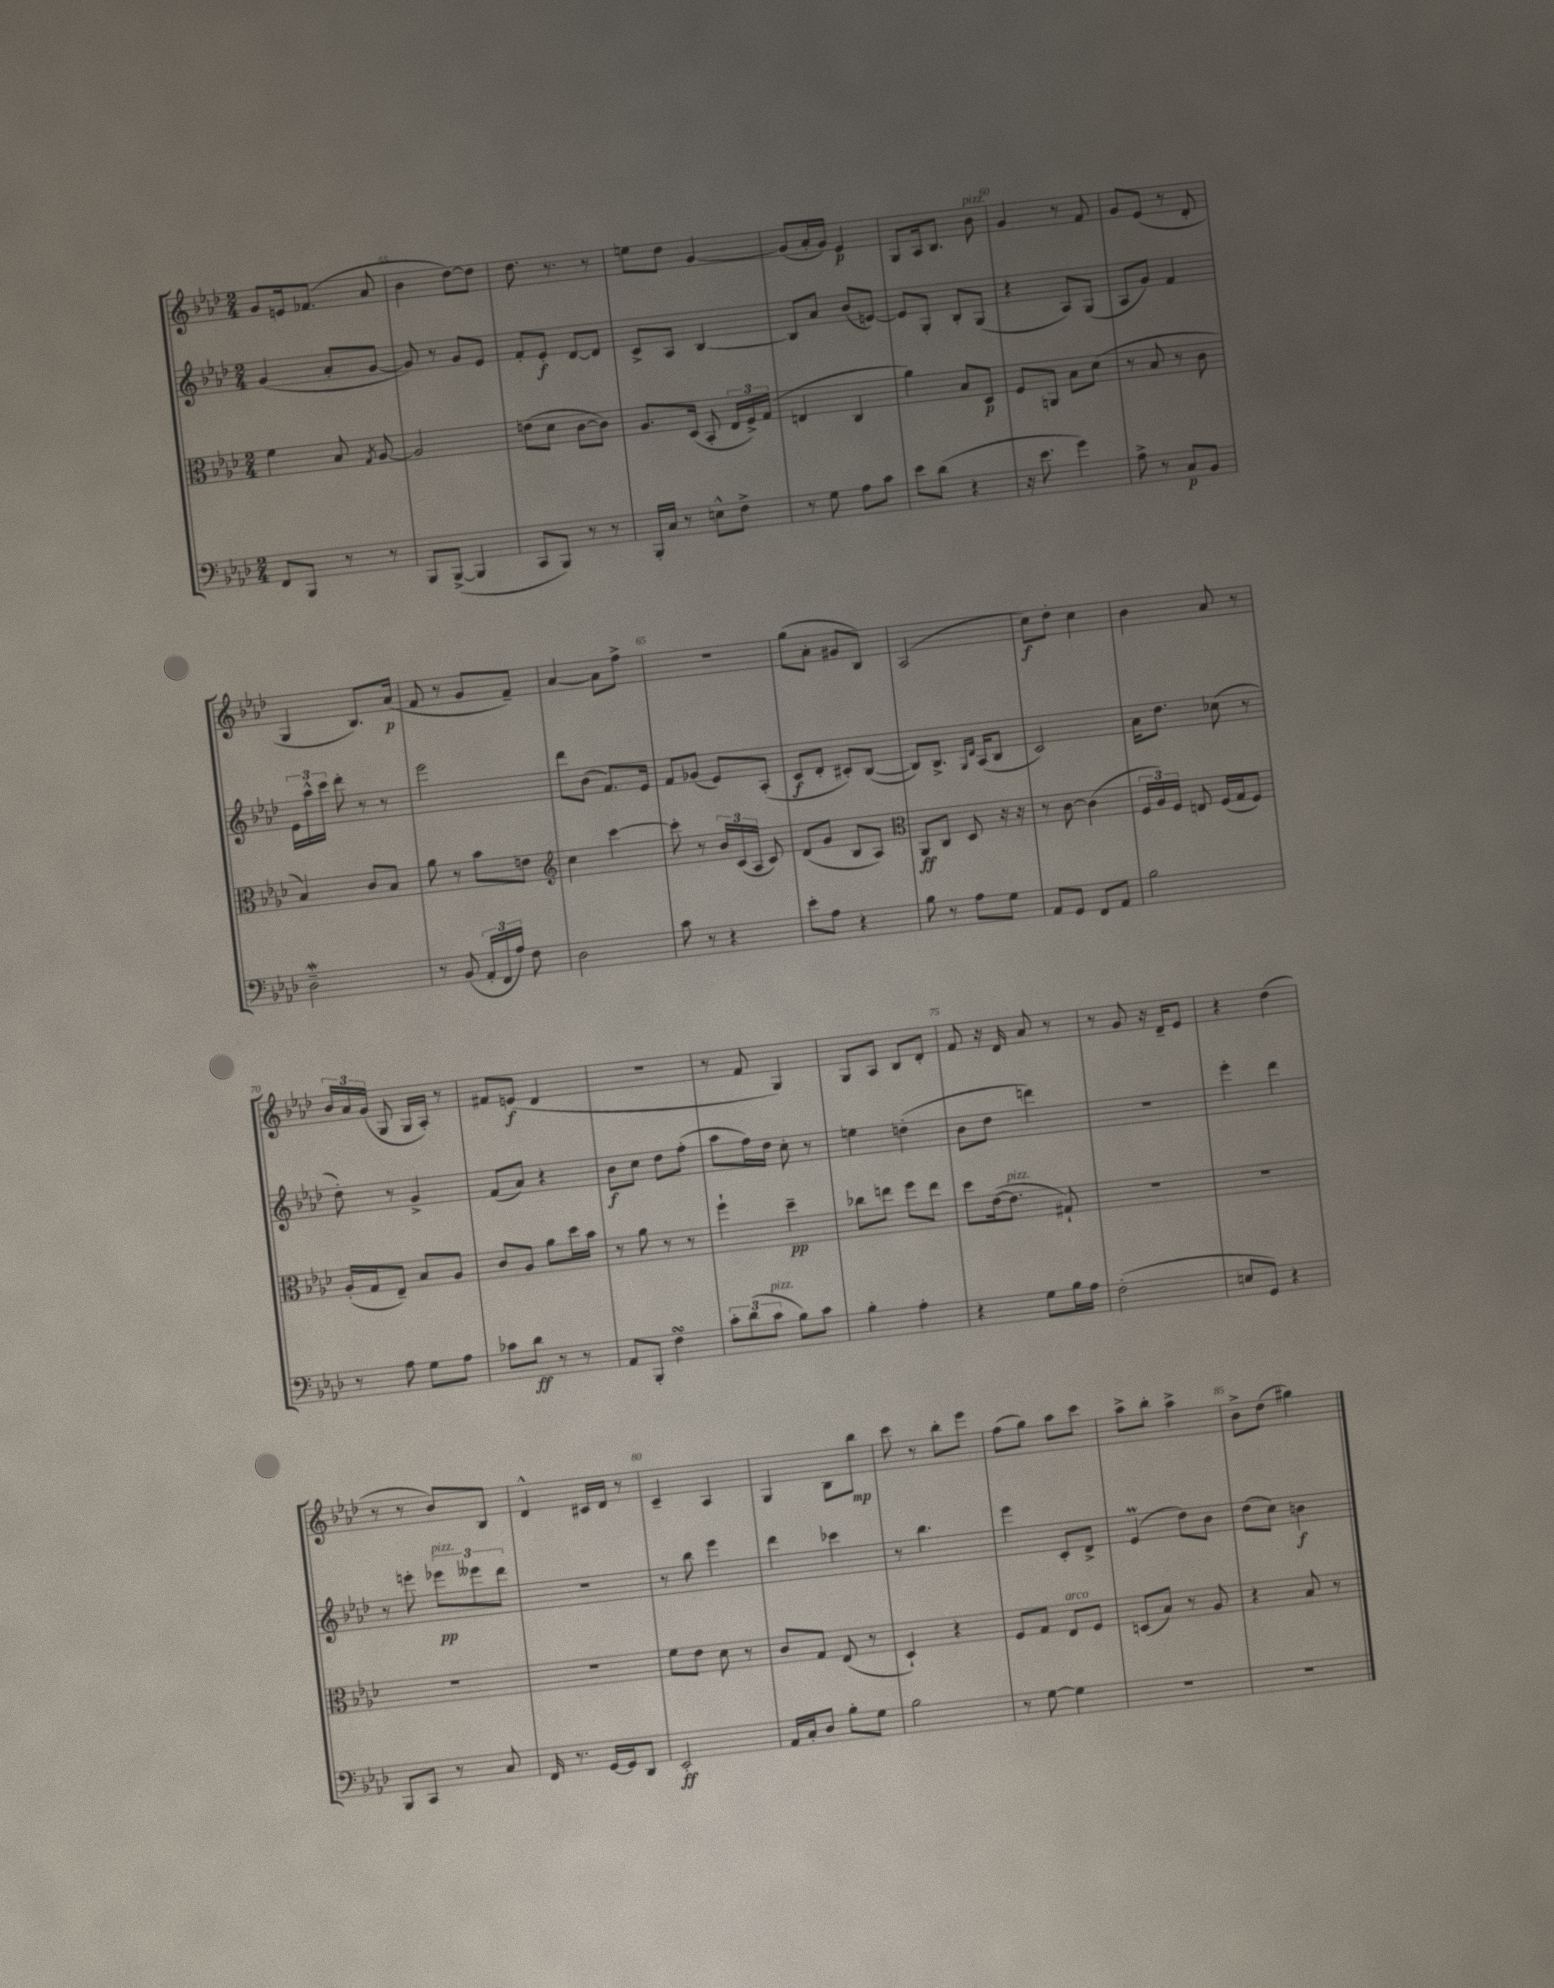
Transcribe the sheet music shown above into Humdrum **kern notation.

**kern	**kern	**kern	**kern
*staff4	*staff3	*staff2	*staff1
*clefF4	*clefC3	*clefG2	*clefG2
*k[b-e-a-d-]	*k[b-e-a-d-]	*k[b-e-a-d-]	*k[b-e-a-d-]
*M2/4	*M2/4	*M2/4	*M2/4
8FF/L	4f\	(4g/	8g/L
8BBB-/J	.	.	16e/k
.	.	.	(8.f-/J
8r	8B-/	8a-'/L	.
.	8qG/	.	.
8r	[8A-/	[8g/J	8a-/
=	=	=	=
8BBB-/L	2A-/]	8g/])	4b-\
([8BBB-^/J	.	8r	.
4BBB-/]	.	8g/L	[8dd-\L)
.	.	8e-/J	8dd-\]J
=	=	=	=
8CC/L	(8e\L	8f'/L	8.dd-\
8BBB-/J)	8d-\J	8e-'/J	.
.	.	.	8.r
8r	[8c\L	[8d-/L	.
8r	8c\]J)	8d-/]J	8r
=	=	=	=
16BBB-'/LL	8.A-/L	8c^/L	8ee\L
16C/JJ	.	.	.
8r	.	8A-/J	8dd-\J
.	(16D-/Jk	.	.
8E^^\L	8BB-'/	[4B-/	[4g/
8F^\J	24E-/LL	.	.
.	24F^/)	.	.
.	(24G/JJ	.	.
=	=	=	=
8r	4E/	8B-/]L	(8g/]L
8G\	.	8a-/J	16a-'/L
.	.	.	16g/JJ)
8A-\L	4C/	(8b-/L	4e-/
8c\J	.	[8e/J)	.
=	=	=	=
8e-\L	4a-\)	8e/]L	8G/L
(8d-\J	.	8G'/J	16A-/k
.	.	.	8.B-/J
4r	8B-/L	8B-'/L	.
.	8D-/J	(8G/J	8b-\
=	=	=	=
16r	8F/L	4r	4g/
8.e-\	.	.	.
.	8AA/J	.	.
4g\)	8B-\L	8A-/L)	8r
.	(8d-\J	(8G/J	8f/
=	=	=	=
8A-^\	8r	8A-/L	8g/L
8r	8B-/	8g/J)	(8e-/J
8C/L	8r	4f/	8r
8BB-/J	8c\	.	8d-'/
=	=	=	=
2D-~\	4B-/)	24e-\LL	4G/
.	.	24aa-^^\	.
.	.	24ccc\JJ	.
.	.	8ddd-'\	.
.	8c/L	8r	8.B-/L)
.	8B-/J	8r	.
.	.	.	(16a-/Jk
=	=	=	=
8r	8a-\	2eee-\	8f/
(8BB-/	8r	.	8r
24AA-'/LL	8b-\L	.	8g/L
24FF/	.	.	.
24A-/JJ)	.	.	.
8F\	8e\J	.	8f~/J)
=	=	=	=
*	*clefG2	*	*
2D-\	4cc\	8ddd-\L	[4a-/
.	.	(8b-\J	.
.	[4ccc\	8.f/L)	8a-\]L
.	.	.	8ff^\J
.	.	16e-/Jk	.
=	=	=	=
8c\	8ccc'\]	8f/L	2r
8r	8r	(8g-/J	.
4r	24b-/LL	8e-/L)	.
.	(24c/	.	.
.	24A-/JJ	.	.
.	8c/)	(8A-'/J	.
=	=	=	=
8e-'\L	(8d-/L	8c/L	(8gg\L
8A-\J	8g/J	8d-'/J	8a-'\J
4r	8B-/L	8c#'/L)	8g#/L
.	8A-/J)	([8B-/J	8B-/J)
=	=	=	=
*	*clefC3	*	*
8B-\	8AA-/L	8B-/]L)	(2A-/
8r	8C/J	8.B-^/J	.
8A-\L	8D-/	.	.
.	.	16qqG/LL	.
.	.	16qqd-/JJ	.
.	.	(16A-/LK	.
8G\J	16r	8B-/J	.
.	16r	.	.
=	=	=	=
8AA-/L	8r	2c/)	8cc\L)
8GG/J	[8c\	.	8dd-'\J
8FF/L	(4c\]	.	4cc\
8AA-/J	.	.	.
=	=	=	=
2B-\	24F/LL	16a-\LK	4b-\
.	24A-/)	.	.
.	.	8.dd-\J	.
.	24F/JJ	.	.
.	8E/	.	.
.	(16F/LL	(8cc-\	8a-/
.	16G/J	.	.
.	8F/J)	8r	8r
=	=	=	=
8r	(16A-'/LL	8dd-'\)	24b-/LL
.	.	.	24a-/
.	16G/J	.	.
.	.	.	(24g/JJ
8A-\	8E-~/J)	8r	8G/
8G\L	8B-/L	4g^/	16G/LL
.	.	.	16A-'/JJ)
8A-\J	8A-/J	.	8r
=	=	=	=
8c-\L	8c/L	(8f/L	8f#/L
8d-\J	8A-/J	8a-/J)	(8e/J
8r	8a-\L	4r	4d-/
8r	16dd-\L	.	.
.	16b-\JJ	.	.
=	=	=	=
8AA-/L	8r	8b-\L	2r
8BBB-'/J	8a-\	8cc\J	.
4F\	8r	8dd-\L	.
.	8r	(8ff'\J	.
=	=	=	=
12c'\L	4ff`\	8aa-\L	8r
(12d-\	.	.	.
.	.	16ff\L)	8f/
12c\J	.	.	.
.	.	16dd-\JJ	.
8B-\L)	4dd-~\	8cc'\	4G/)
8c\J	.	8r	.
=	=	=	=
4B-'\	8cc-\L	4ee\	8G/L
.	8ee\J	.	8A-/J
4A-'\	8ff\L	(4dd'\	8B-/L
.	8ee\J	.	8d-'/J
=	=	=	=
4r	8dd-\L	8b-\L	8f/
.	([16e-\k	8dd-\J	16r
.	8.e-\]J	.	16d-/
8G\L	.	4ddd\)	8a-/
16B-\L	8G#`/)	.	8r
16A-\JJ	.	.	.
=	=	=	=
(2F'\	2r	2r	8r
.	.	.	8g/
.	.	.	16r
.	.	.	16d-~/LK
.	.	.	8e-/J
=	=	=	=
8E/L	2r	4eee-'\	4r
8GG/J)	.	.	.
4r	.	4ddd-\	(4dd-\
=	=	=	=
8BBB-/L	2r	8r	8r
8CC/J	.	8eee'\	8r
8r	.	12eee-\L	8b-/L)
.	.	12eee--\	.
8C/	.	.	8B-/J
.	.	12ddd-\J	.
=	=	=	=
16FF/	2r	2r	4d-^^/
8.r	.	.	.
[16GG/LL	.	.	16c#/LL
16GG/]J	.	.	16d-/JJ
8DD-/J	.	.	8r
=	=	=	=
2EE-'/	8f\L	8r	4c~/
.	8e-\J	8bb-\	.
.	8d-\	4eee-\	4A-/
.	8r	.	.
=	=	=	=
16AA-/LL	8c/L	4ddd-\	4G/
16C'/J	.	.	.
8D-/J	8G/J	.	.
8B-'\L	(8E-/	4ccc-\	8B-\L
8G\J	8r	.	8bb-\J
=	=	=	=
2B-\	4D-`/)	8r	8ccc\
.	.	4.bb-\	8r
.	4r	.	8bb-'\L
.	.	.	8eee-\J
=	=	=	=
8r	8F/L	4eee-\	(8ff\L
[8G\	8G/J	.	8gg\J)
4G\]	8E-/L	8c'/L	8aa-\L
.	8F/J	8d-^/J	8ccc\J
=	=	=	=
2r	(8D/L	(4e-/	8aa-^\L
.	8B-/J)	.	8bb-'\J
.	8r	8dd-\L)	4aa-^\
.	8A-/	8b-\J	.
=	=	=	=
2r	4r	(8dd-\L	8b-^\L
.	.	8cc\J)	(8dd-\J
.	8B-/	4b\	4gg#\)
.	8r	.	.
==	==	==	==
*-	*-	*-	*-
